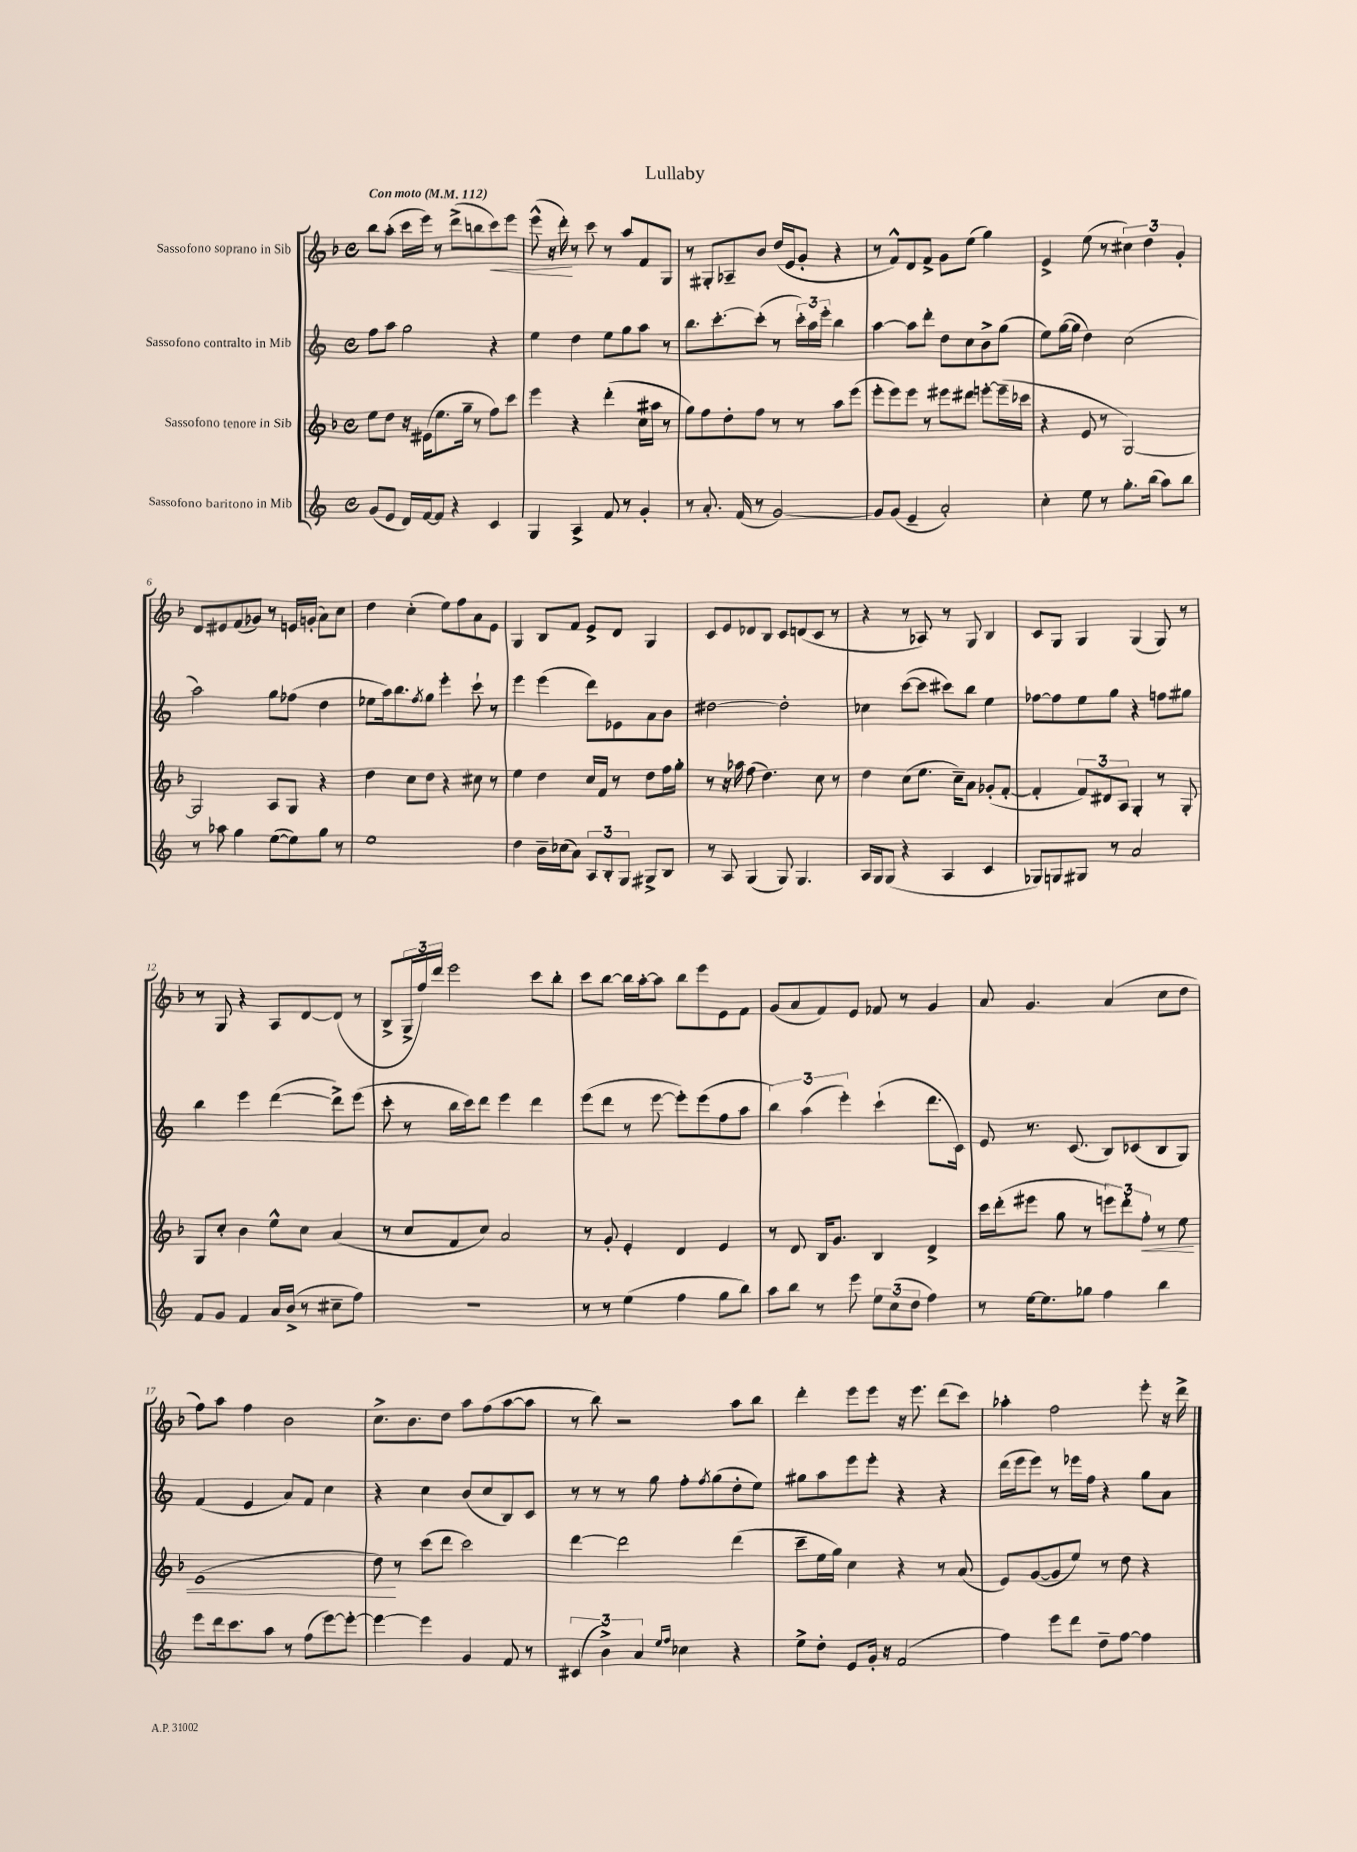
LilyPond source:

\header { title = "Lullaby" }
<<
\new StaffGroup <<
\new Staff = "s0" \with { instrumentName = "Sassofono soprano in Sib" } {
    \clef treble \key f \major \defaultTimeSignature \time 4/4 \tempo "Con moto" 4 = 112
    bes''8 a''8-.( c'''16 e'''16) r8 d'''8->( b''8 c'''8\<) e'''8 |
    e'''8-^( r16 d'''16-.\!) r8 c'''8 r8 a''8 f'8 g8 |
    r8 gis8-. aes8-- bes'8 d''16( e'16 g'8-. r4 |
    r8 f'8-^) d'8 f'8-> g'8 e''8( g''4) |
    e'4-> e''8( r8 \tuplet 3/2 { cis''4) d''4 g'4-. } |
    d'8 eis'8 f'8( ges'8) r8 e'16 g'16-.( a'8) c''8 |
    d''4 c''4-.( e''8) f''8 a'8 e'8 |
    g4 bes8 f'8 e'8-> d'8 g4 |
    c'8 e'8 des'8 bes8 c'8 d'8( c'8 r8 |
    r4 r8 aes8) r8 g8 bes4 |
    c'8 g8 g4 g4( g8) r8 |
    r8 g8 r4 a8 d'8~ d'8( r8 |
    bes8-> \tuplet 3/2 { g16-> f''16) d'''16 } e'''2 c'''8 bes''8-. |
    c'''8 bes''8~ bes''16 a''16~-. a''8 bes''8 e'''8 e'8 f'8 |
    g'8( a'8 f'8) e'8 fes'8 r8 g'4 |
    a'8 g'4. a'4( c''8 d''8 |
    f''8) a''8 f''4 bes'2 |
    c''8.-> bes'8. d''8 a''8 f''8( a''8~ a''8 |
    r8 bes''8) r2 a''8 bes''8 |
    d'''4-. e'''8 e'''8 r16 e'''8. d'''8( c'''8) |
    aes''4-. f''2 e'''8-. r16 d'''16-> \bar "|." |
}
\new Staff = "s1" \with { instrumentName = "Sassofono contralto in Mib" } {
    \clef treble \key c \major \defaultTimeSignature \time 4/4
    f''8 a''8 g''2 r4 |
    e''4 d''4 e''8 g''8 a''8 r8 |
    b''8. c'''8.~-. c'''8-.( r8 \tuplet 3/2 { c'''16-.) a''16 e'''16-. } b''4 |
    a''4~ a''8 d'''8-. d''8 c''8 b'8-> g''8( |
    e''8) g''16~( g''16 d''4) c''2( |
    a''2) g''8 fes''8( d''4 |
    ees''8 a''16) b''8. \acciaccatura { f''8 } g''8 e'''4-. c'''8-! r8 |
    e'''4 e'''4( d'''8) ees'8 a'8 b'8 |
    dis''2~ dis''2-. |
    ces''4 c'''8~( c'''8 cis'''8) b''8 e''4 |
    fes''8~ fes''8 e''8 g''8 r4 f''8 gis''8 |
    b''4 e'''4 d'''4~( d'''8->) e'''8( |
    c'''8-. r8 b''16 c'''16) d'''8 e'''4 d'''4 |
    e'''8( d'''8 r8 e'''8~ e'''8-.) e'''8( f''8 a''8 |
    \tuplet 3/2 { b''4) a''4( e'''4-.) } c'''4-!( d'''8. c'16) |
    e'8 r8. c'8.( b8) ces'8( b8 g8) |
    f'4( e'4 a'8) f'8 c''4 |
    r4 c''4 b'8( c''8 b8) c'8 |
    r8 r8 r8 g''8 f''8-. \acciaccatura { f''8 } g''8( d''8-. e''8) |
    gis''8 a''8 e'''8 e'''8-. r4 r4 |
    d'''16( e'''16 e'''8) r8 ees'''16 f''16 r4 g''8 a'8 \bar "|." |
}
\new Staff = "s2" \with { instrumentName = "Sassofono tenore in Sib" } {
    \clef treble \key f \major \defaultTimeSignature \time 4/4
    e''8 d''8 r16 eis'16( e''8. g''16-- r8 f''8) c'''8 |
    e'''4 r4 d'''4-.( c''16 ais''16 r8 |
    g''8) f''8 d''8-. f''8 r8 r8 a''8 e'''8( |
    e'''8-. e'''8) e'''8 r8 eis'''8 dis'''8 e'''8~-. e'''16--( ces'''16 |
    r4 e'8 r8 g2~) |
    g2 a8 g8 r4 |
    d''4 c''8 d''8 r4 cis''8 r8 |
    e''4 d''4 c''16 f'16 r8 d''8 f''16 g''16-. |
    r8 r16 aes''16 f''8( d''4.) c''8 r8 |
    d''4 c''8( e''8. c''16--) a'8 ges'8-.( f'8~-. |
    f'4-. \tuplet 3/2 { f'8) dis'8 a8 } g4-. r8 g8-. |
    g8 c''8-. bes'4 e''8-^ c''8 a'4( |
    r8 c''8 f'8 c''8) a'2 |
    r8 g'8-. e'4-. d'4 e'4 |
    r8 d'8 bes16 g'8. bes4 d'4-> |
    c'''16 d'''16-.( eis'''8 g''8 r8 \tuplet 3/2 { e'''8) d'''8-. f''8-.\< } r8 e''8 |
    e'1( |
    d''8\!) r8 c'''8( d'''8 c'''2) |
    d'''4~ d'''2 d'''4( |
    c'''8-- e''16 g''16) c''4 r4 r8 a'8( |
    e'8) g'8~( g'8 e''8) r8 d''8 r4 \bar "|." |
}
\new Staff = "s3" \with { instrumentName = "Sassofono baritono in Mib" } {
    \clef treble \key c \major \defaultTimeSignature \time 4/4
    g'8( e'8 d'16) f'16~ f'8 r4 c'4 |
    g4 a4-> f'8 r8 g'4-. |
    r8 a'8.-. f'16( r8 g'2~) |
    g'8 g'8( e'4-- a'2-.) |
    c''4-. e''8 r8 g''8.-. b''16( a''8) b''8 |
    r8 aes''8 g''4 e''8~( e''8) g''8 r8 |
    e''1 |
    d''4 b'16-- ces''16( a'8) \tuplet 3/2 { a8 b8-. g8 } gis8-> b8 |
    r8 a8 g4( g8) g4. |
    a16 g16 g8( r4 a4 c'4 |
    ges8) g8 gis8 r8 a'2 |
    f'8 g'8 f'4 a'16 b'16->( r8 cis''8-- f''8) |
    r1 |
    r8 r8 e''4( f''4 g''8 b''8) |
    a''8 b''8 r8 e'''8 \tuplet 3/2 { e''8 c''8( d''8 } f''4) |
    r8 e''16~ e''8. ges''8 f''4 b''4 |
    e'''8 d'''16 c'''8. a''8 r8 f''8( e'''8~) e'''8~-. |
    e'''4~ e'''4 g'4 f'8 r8 |
    \tuplet 3/2 { cis'4( b'4->) a'4 } \grace { e''16 f''16 } ces''4 r4 |
    e''8-> d''8-. e'8 g'16-. r16 f'2( |
    f''4) e'''8 d'''8 d''8-- f''8~ f''4 \bar "|." |
}
>>
>>
